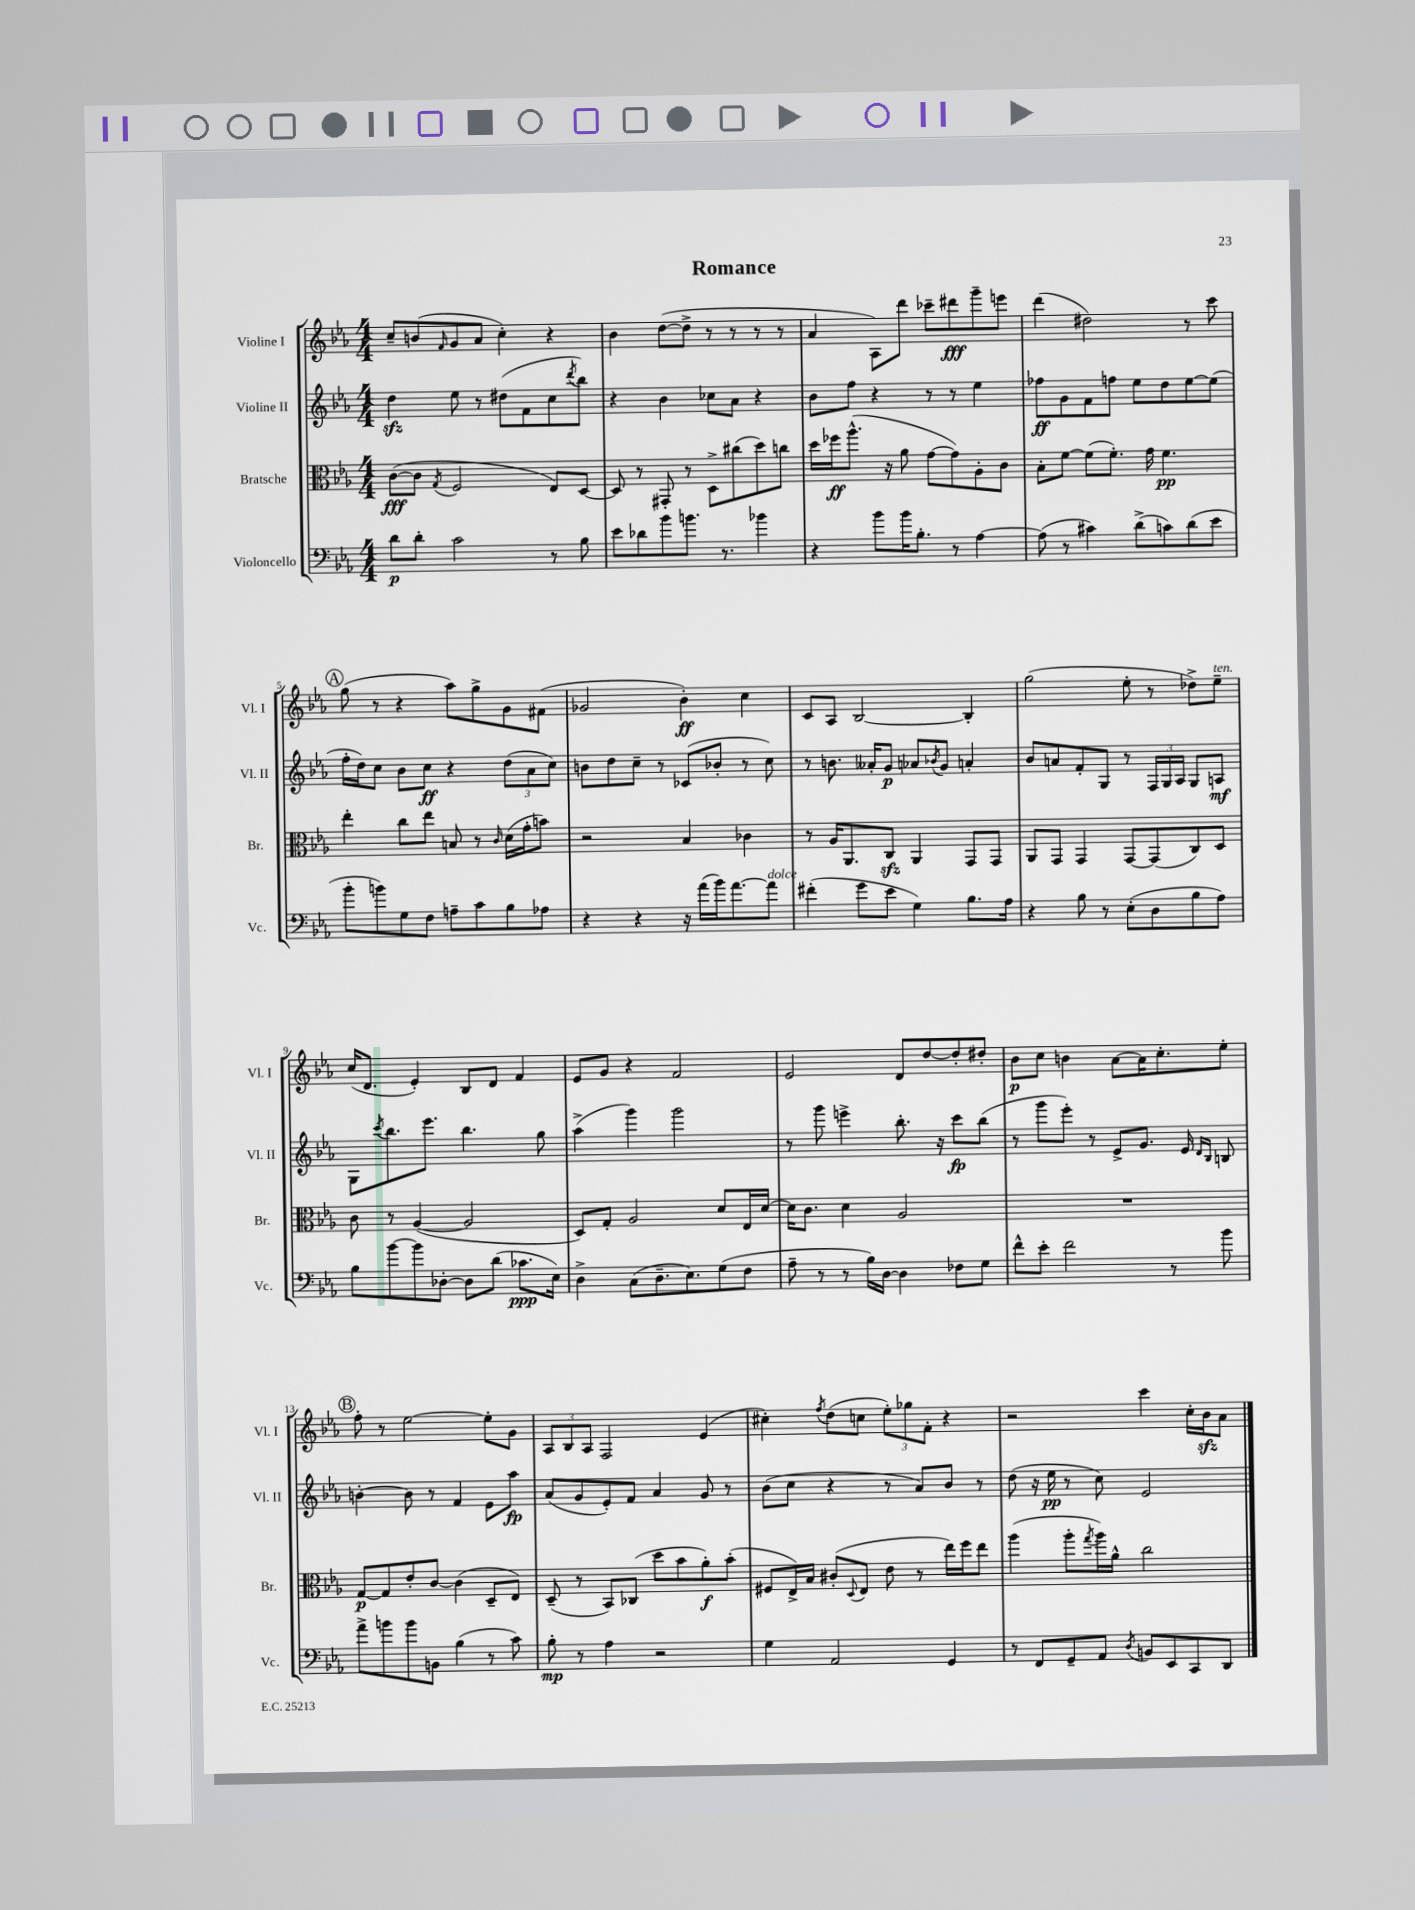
\header { title = "Romance" }
<<
\new StaffGroup <<
\new Staff = "s0" \with { instrumentName = "Violine I" shortInstrumentName = "Vl. I" } {
    \clef treble \key ees \major \numericTimeSignature \time 4/4
    c''8-- b'8( \grace { f'16 } g'8 aes'8 c''4-.) r4 |
    bes'4 d''8~( d''8-> r8 r8 r8 r8 |
    aes'4 aes8) d'''8 ces'''8-- dis'''8\fff g'''8-- e'''8 |
    d'''4( dis''2) r8 c'''8 |
    \mark \markup { \circle "A" } g''8( r8 r4 aes''8) g''8-> g'8 fis'8( |
    ges'2 bes'4-.\ff) c''4 |
    c'8 aes8 bes2~ bes4-. |
    g''2( ees''8-. r8 des''8->) ees''8--^\markup { \italic "ten." } |
    c''16( d'8. ees'4-.) bes8 d'8 f'4 |
    ees'8 g'8 r4 f'2 |
    ees'2 d'8 d''8~ d''8-. dis''8-. |
    bes'8\p c''8 b'4 aes'8~ aes'16 c''8.-. ees''8-. |
    \mark \markup { \circle "B" } f''8-. r8 ees''2~ ees''8-. g'8 |
    \tuplet 3/2 { aes8 bes8 aes8 } f2 ees'4( |
    cis''4-.) \acciaccatura { f''8 } d''8( c''8 \tuplet 3/2 { ees''8-.) ges''8 f'8-. } r4 |
    r2 c'''4 c''16-. bes'16\sfz aes'8 \bar "|." |
}
\new Staff = "s1" \with { instrumentName = "Violine II" shortInstrumentName = "Vl. II" } {
    \clef treble \key ees \major \numericTimeSignature \time 4/4
    d''4\sfz ees''8 r8 dis''8( f'8 c''8 \acciaccatura { d'''8 } bes''8) |
    r4 bes'4 ces''8 aes'8 r4 |
    bes'8 f''8 r4 r8 r8 ees''4 |
    fes''8\ff g'8 f'8 f''8 ees''8 d''8 ees''8~ ees''8( |
    \mark \markup { \circle "A" } f''16-. d''16) c''8 bes'8 c''8\ff r4 \tuplet 3/2 { d''8( aes'8 c''8) } |
    b'8 d''8 c''8-- r8 ces'8( bes'8-. r8 c''8) |
    r8 b'8. aeses'16-. g'8\p aes'8 \acciaccatura { bes'8 } g'8 a'4-. |
    bes'8 a'8 f'8-. g8 r8 \tuplet 3/2 { f16 g16 aes16 } g8 a8\mf |
    g8 \acciaccatura { c'''8 } bes''8. ees'''8. bes''4. g''8 |
    aes''4->( g'''4) g'''2 |
    r8 g'''8 e'''4-> bes''8.-. r16 c'''8\fp bes''8( |
    r8 g'''8 ees'''8-.) r8 ees'8-> g'8. ees'16 \grace { d'16 bes16 } b8 |
    \mark \markup { \circle "B" } b'4~-. b'8 r8 f'4 ees'8 aes''8\fp |
    aes'8( g'8 ees'8-.) f'8 aes'4 g'8 r8 |
    bes'8( c''8 r4 r8 aes'8) bes'8 r8 |
    d''8( r16 ees''16\pp r8 c''8) ees'2 \bar "|." |
}
\new Staff = "s2" \with { instrumentName = "Bratsche" shortInstrumentName = "Br." } {
    \clef alto \key ees \major \numericTimeSignature \time 4/4
    c'8~\fff( c'8 \acciaccatura { g8 } f2 ees8) d8~ |
    d8 r8 gis,8-. r8 d8-> cis''8( d''8) c''8 |
    d''16 fes''16\ff aes''8.-^( r16 aes'8 g'8~ g'8) aes8-. c'8 |
    bes8-. f'8~ f'8( f'8.-.) g'16 f'4.\pp |
    \mark \markup { \circle "A" } ees''4-. c''8 ees''8 b8 r8 \grace { c'16 } d'16( g'16-. b'8) |
    r2 bes4 ces'4 |
    r8 aes16 aes,8. c8\sfz aes,4 g,8 g,8 |
    aes,8 g,8 g,4 g,8~ g,8( c8) d8 |
    c'8 r8 aes4~( aes2 |
    d8) g8-. aes2 d'8 ees16 d'16~ |
    d'16 c'8. d'4 aes2 |
    R1 |
    \mark \markup { \circle "B" } g8~\p g8 ees'8-. c'8~ c'4( d8-- ees8) |
    d8--( r8 bes,8) ces8( d''8 bes'8 aes'8-.\f) bes'8-.( |
    fis8 ees16->) bes16 cis'8-.( \appoggiatura { d8 } ees8 ees'8 r8 ees''16) f''16 ees''8 |
    aes''4( aes''8-. \acciaccatura { g''8 } aes''16) aes'16-^ c''2 \bar "|." |
}
\new Staff = "s3" \with { instrumentName = "Violoncello" shortInstrumentName = "Vc." } {
    \clef bass \key ees \major \numericTimeSignature \time 4/4
    d'8\p d'8-. c'2 r8 bes8 |
    ees'8 des'8 bes'8 b'8. r8. bes'4 |
    r4 bes'8 bes'16 bes8.-. r8 aes4~ |
    aes8( r8 cis'4) d'8->( c'8) d'8( ees'8 |
    \mark \markup { \circle "A" } bes'8-. b'8) g8 f8 a8-- c'8 bes8 aes8 |
    r4 r4 r16 aes'16( bes'16) aes'8.~ aes'8^\markup { \italic "dolce" } |
    fis'4-.( g'8 ees'8 g4) bes8. aes16 |
    r4 bes8 r8 ees8-.( d8 bes8 aes8) |
    bes8 bes'8~ bes'8 des8~-. des8 d'8( ces'8.\ppp ees16) |
    d4-> c8( d8.-- ees8.) g8( f8 |
    aes8-- r8 r8 bes16) d16~ d4 fes8 g8 |
    f'8-^ ees'8-. f'2 r8 bes'8 |
    \mark \markup { \circle "B" } aes'8-> b'8 b'8 b,8 bes4( r8 c'8) |
    bes8-.\mp r8 aes4 r2 |
    g4 aes,2 g,4 |
    r8 f,8 g,8-- aes,8 \acciaccatura { d8 } b,8 ees,8 c,8 d,8 \bar "|." |
}
>>
>>
